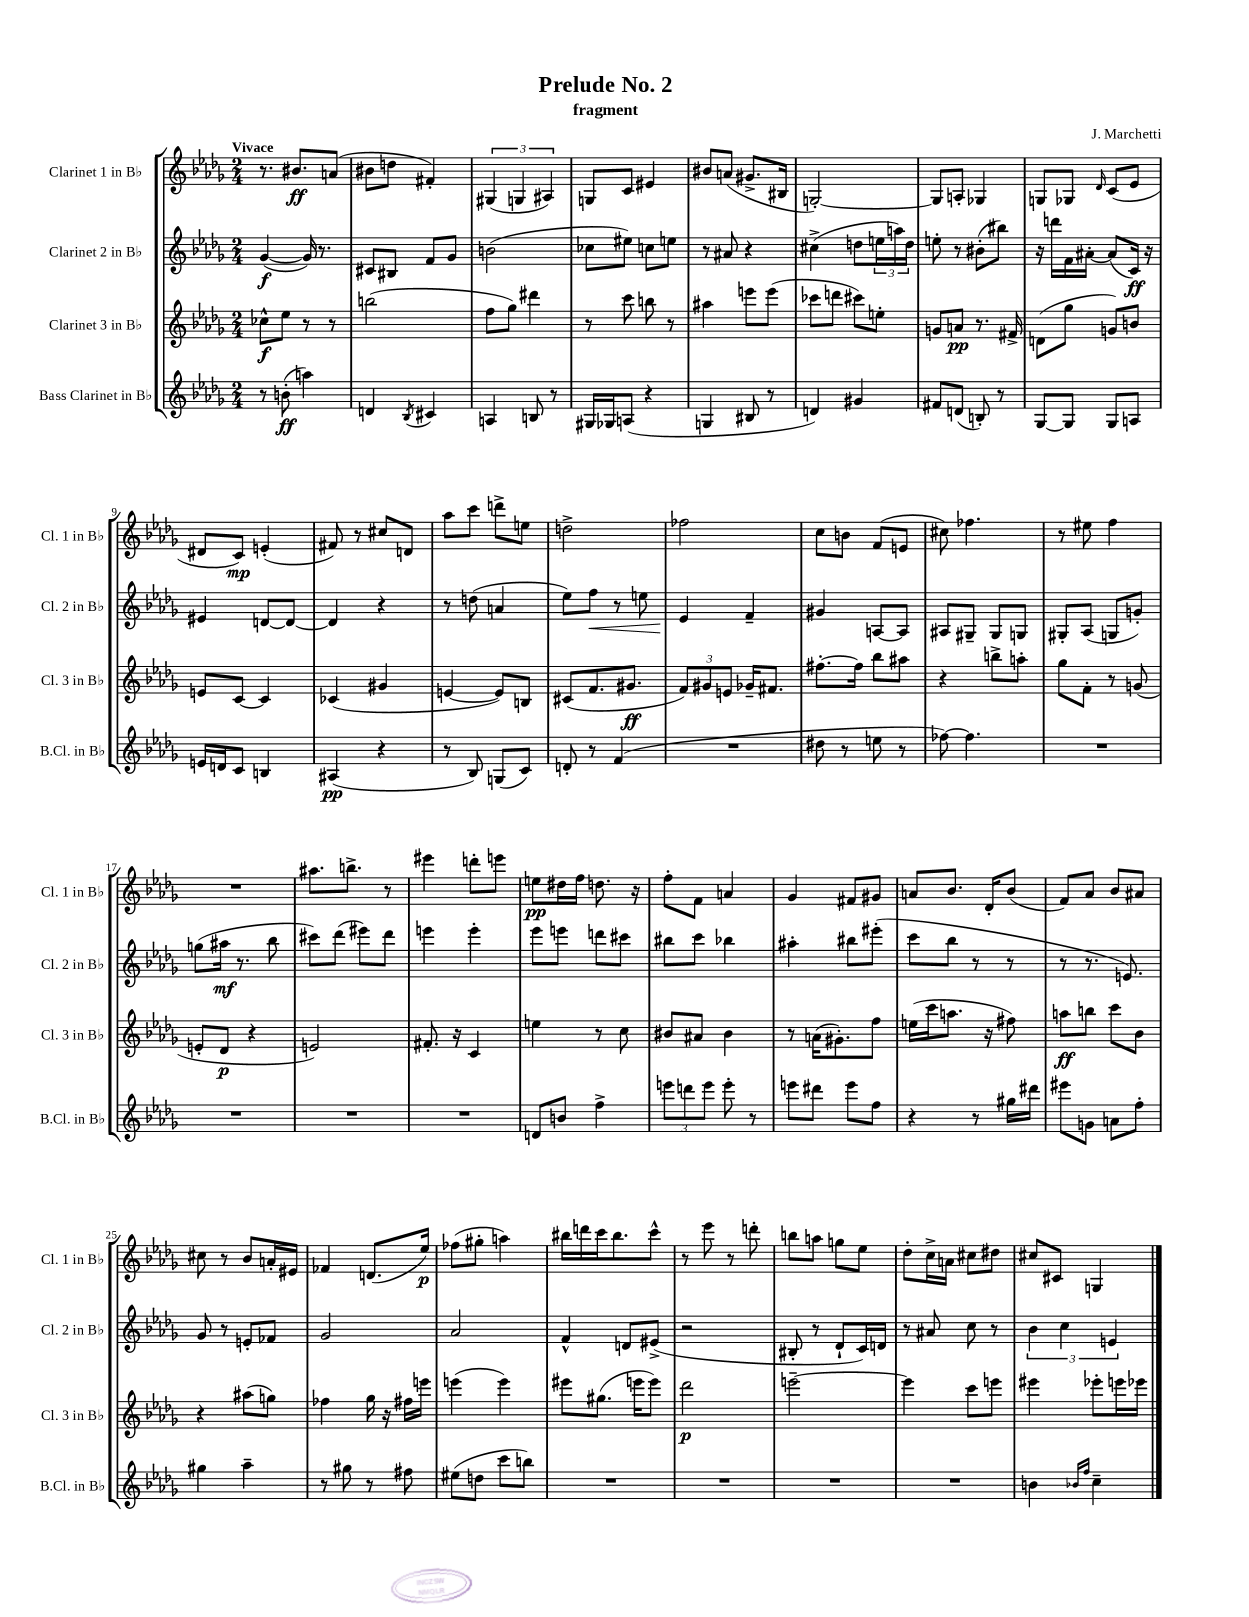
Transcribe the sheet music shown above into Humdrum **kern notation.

**kern	**kern	**kern	**kern
*staff4	*staff3	*staff2	*staff1
*clefG2	*clefG2	*clefG2	*clefG2
*k[b-e-a-d-g-]	*k[b-e-a-d-g-]	*k[b-e-a-d-g-]	*k[b-e-a-d-g-]
*M2/4	*M2/4	*M2/4	*M2/4
8r	8cc-^^	([4g-	8.r
(8b'	8ee-	.	.
.	.	.	8.b#
4aa)	8r	16g-])	.
.	.	8.r	.
.	8r	.	(8a
=	=	=	=
4d	(2bb	8c#	8b#
.	.	8B#	8dd
8qB-	.	.	.
4c#	.	8f	4f#')
.	.	8g-	.
=	=	=	=
4A	8ff	(2b	(6G#
.	8gg-)	.	.
.	.	.	6G
8B	4ddd#	.	.
.	.	.	6A#)
8r	.	.	.
=	=	=	=
16G#	8r	8cc-	8G
16G-	.	.	.
(8A	8ccc	8ee#)	8c
4r	8bb	8cc	4e#
.	8r	8ee	.
=	=	=	=
4G	4aa#	8r	8b#
.	.	8a#	(8a
8B#	8eee	4r	8.g#^
8r	(8eee	.	.
.	.	.	16B#
=	=	=	=
4d)	8ccc-	(4cc#^	[2G')
.	8ddd	.	.
4g#	8ccc#)	8dd	.
.	8ee'	24ee	.
.	.	24aa)	.
.	.	24dd	.
=	=	=	=
8f#	8g	8ee'	8G]
(8d	8a	8r	8A'
8B')	8.r	(8b#'	4G-
8r	.	8bb#)	.
.	16f#^	.	.
=	=	=	=
[8G-	(8d	16r	8G
.	.	16ddd	.
8G-]	8gg-	16f	8G-
.	.	[16a#'	.
.	.	.	16qqd-
8G-	8g)	(8a#]	(8c
8A	8b	16c)	8e-
.	.	16r	.
=	=	=	=
16e	8e	4e#	8d#
16d	.	.	.
8c	[8c	.	8c)
4B	4c]	[8d	(4e'
.	.	8d_	.
=	=	=	=
(4A#	(4c-	4d]	8f#)
.	.	.	8r
4r	4g#	4r	8cc#
.	.	.	8d
=	=	=	=
8r	[4e	8r	8aa-
8B-)	.	(8dd	8ccc
(8G	8e])	4a	8ddd^
8c)	8B	.	8ee
=	=	=	=
8d'	(8c#	8ee-)	2dd^
8r	8.f	8ff	.
(4f	.	8r	.
.	8.g#	.	.
.	.	8ee	.
=	=	=	=
2r	12f)	4e-	2ff-
.	12g#	.	.
.	12e	.	.
.	16g-~	4f~	.
.	8.f#	.	.
=	=	=	=
8dd#	[8.ff#'	4g#	8cc
8r	.	.	8b
.	16ff#]	.	.
8ee	8bb-	[8A	(8f
8r	8aa#	8A]	8e
=	=	=	=
[8ff-)	4r	8A#	8cc#)
4.ff-]	.	8G#~	4.ff-
.	8bb^	8G#	.
.	8aa'	8G	.
=	=	=	=
2r	8gg-	8G#'	8r
.	8f'	(8A-	8ee#
.	8r	8G	4ff
.	(8g	8g')	.
=	=	=	=
2r	8e'	(8gg	2r
.	8d-	16aa#	.
.	.	8.r	.
.	4r	.	.
.	.	8bb-	.
=	=	=	=
2r	2e)	8ccc#)	8.aa#
.	.	(8ddd-	.
.	.	.	8.bb^
.	.	8eee#)	.
.	.	8ddd-	8r
=	=	=	=
2r	8.f#'	4eee	4eee#
.	16r	.	.
.	4c	4eee'	8ddd'
.	.	.	8eee
=	=	=	=
8d	4ee	8eee-	8ee
8b	.	8eee	16dd#
.	.	.	16ff
4ff^	8r	8ddd	8.dd
.	8cc	8ccc#	.
.	.	.	16r
=	=	=	=
12eee	8b#	8bb#	8ff'
12ddd	.	.	.
.	8a#	8ccc	8f
12eee	.	.	.
8eee'	4b#	4bb-	4a
8r	.	.	.
=	=	=	=
8eee	8r	4aa#'	4g-
8ddd#	(16a	.	.
.	8.g#')	.	.
8eee	.	8bb#	8f#
8ff	8ff	(8eee#'	8g#
=	=	=	=
4r	(16ee	8ccc	8a
.	16ccc	.	.
.	8.aa	8bb-	8.b-
8r	.	8r	.
.	16r	.	16d-'
16gg#	8ff#)	8r	(8b-
16ddd#	.	.	.
=	=	=	=
8eee#	8aa	8r	8f)
8g	8bb	8.r	8a-
8a	8ccc	.	8b-
.	.	8.e)	.
8ff'	8b-	.	8a#
=	=	=	=
4gg#	4r	8g-	8cc#
.	.	8r	8r
4aa-~	(8aa#	8e'	8b-
.	8gg)	8f-	16a'
.	.	.	16e#
=	=	=	=
8r	4ff-	2g-	4f-
8gg#	.	.	.
8r	16gg-	.	(8.d
.	16r	.	.
8ff#	16ff#	.	.
.	16eee	.	16ee-)
=	=	=	=
(8ee#	(4eee	2a-	(8ff-
8dd	.	.	8gg#'
8ccc	4eee)	.	4aa)
8bb)	.	.	.
=	=	=	=
2r	8eee#	4f^^	16bb#
.	.	.	16ddd
.	(8.gg#	.	16ccc
.	.	.	8.bb#
.	.	8d	.
.	16eee	.	.
.	8eee)	(8e#^	8ccc^^
=	=	=	=
2r	2ddd-	2r	8r
.	.	.	8eee-
.	.	.	8r
.	.	.	8ddd'
=	=	=	=
2r	[2eee~	8B#'	8bb
.	.	8r	8aa
.	.	8d-`	8gg
.	.	16c)	8ee-
.	.	16d	.
=	=	=	=
2r	4eee]	8r	8dd-'
.	.	8a#	16cc^
.	.	.	16a
.	8ccc	8cc	8cc#
.	8eee	8r	8dd#
=	=	=	=
4b	4eee#	6b-	8cc#
.	.	.	8c#
.	.	6cc	.
16qqb-	.	.	.
16qqff	.	.	.
4cc~	8eee-'	.	4G
.	.	6e	.
.	16eee	.	.
.	16eee-	.	.
==	==	==	==
*-	*-	*-	*-
